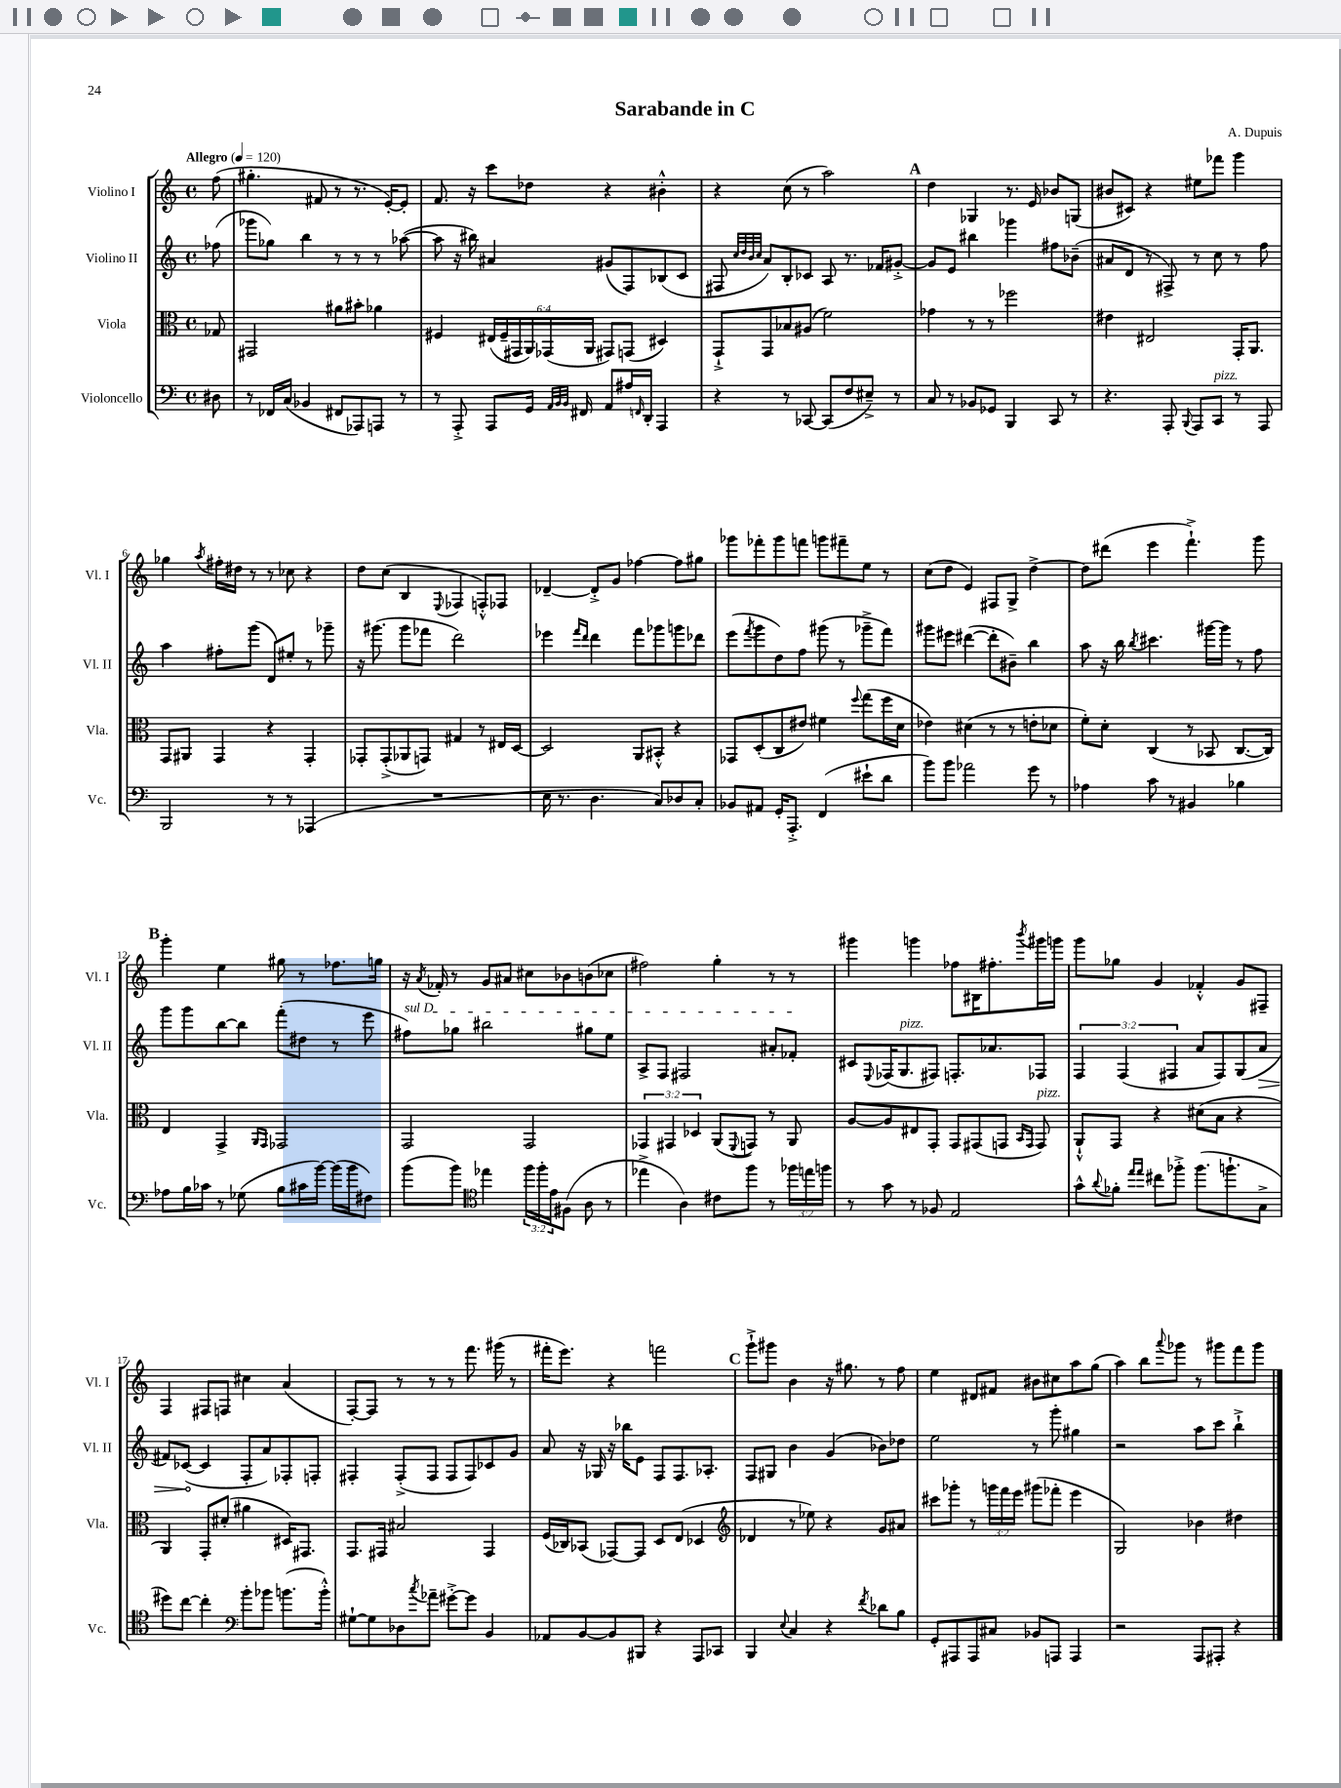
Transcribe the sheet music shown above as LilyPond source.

\header { title = "Sarabande in C" composer = "A. Dupuis" }
<<
\new StaffGroup <<
\new Staff = "s0" \with { instrumentName = "Violino I" shortInstrumentName = "Vl. I" } {
    \clef treble \key c \major \defaultTimeSignature \time 4/4 \partial 8 \tempo "Allegro" 4 = 120
    f''8( |
    gis''4.-. fis'8 r8 r8. e'16~-.) e'8-. |
    f'8. r16 c'''8 des''8 r4 bis'4-.-^ |
    r4 c''8( r8 a''2) |
    \mark \markup { \bold "A" } d''4 ges4 r8. e'16 bes'8 g8( |
    bis'8 cis'8) r4 eis''8 fes'''8 g'''4 |
    ges''4 \acciaccatura { a''8 } fis''16-. dis''16 r8 r8 ces''8 r4 |
    d''8 c''8( b4 \appoggiatura { e8 } fes4 f8-.-^) fes8 |
    des'4~-- des'8-.-> g'8 fes''4~ fes''8 gis''8 |
    ges'''8 fes'''8-. ges'''8 f'''8 g'''8 fis'''8-- e''8 r8 |
    c''8( d''8 e'4) fis8 g8-> d''4~-> |
    d''8 dis'''8( e'''4 f'''4.-!->) g'''8 |
    \mark \markup { \bold "B" } g'''4-. e''4 gis''8 r8 fes''8. g''16 |
    r16 \acciaccatura { a'8 } fes'16-. r8 g'8 ais'8 cis''8 bes'8 b'8( ces''8 |
    fis''2) g''4-. r8 r8 |
    gis'''4 g'''4 fes''8 bis16 fis''8.-. \acciaccatura { b'''8 } gis'''16 g'''16 |
    g'''8 ges''8 g'4 fes'4-.-^ g'8 fis8-- |
    f4 fis8 f8 cis''4 a'4( |
    f8~-.) f8 r8 r8 r8 f'''8. gis'''16( r8 |
    fis'''16-. e'''8.) r4 f'''2 |
    \mark \markup { \bold "C" } g'''8-!-> gis'''8 b'4 r16 gis''8. r8 f''8 |
    e''4 dis'8 fis'8 bis'8 cis''8 a''8 g''8( |
    a''4) b''8 \appoggiatura { a'''8 } ges'''8 r8 gis'''8 f'''8 gis'''8 \bar "|." |
}
\new Staff = "s1" \with { instrumentName = "Violino II" shortInstrumentName = "Vl. II" } {
    \clef treble \key c \major \defaultTimeSignature \time 4/4 \override Staff.TupletNumber.text = #tuplet-number::calc-fraction-text \partial 8
    fes''8( |
    ges'''8 ges''8) b''4 r8 r8 r8 aes''8~( |
    aes''8 r16 bis''16) ais'4 gis'8( f8) bes8( c'8 |
    fis8 \grace { c''32 d''32 b'32 c''32 } a'8) b8-. ces'8 a8 r8. fes'16 gis'8~-.-> |
    \mark \markup { \bold "A" } gis'8 e'8 bis''4 ges'''4 fis''8 bes'8--( |
    ais'8 d'8 r8 fis8->) r8 c''8 r8 f''8 |
    a''4 fis''8-. g'''8( d'8) eis''8-. r8 ges'''8-- |
    r16 gis'''8.( gis'''8 fes'''8 d'''2) |
    ees'''4 \grace { f'''16 d'''16 } d'''4 f'''8 ges'''8 g'''8 des'''8 |
    e'''8( \acciaccatura { f'''8 } g'''8 d''8) f''8 gis'''8( r8 ges'''8---> f'''8) |
    gis'''8 eis'''8 dis'''4~( dis'''8-. bis'8--) b''4 |
    a''8 r16 b''16 \acciaccatura { b''8 } cis'''4. gis'''16~ gis'''16 r8 f''8 |
    \mark \markup { \bold "B" } g'''8 g'''8 b''8~ b''8 f'''8-.( dis''8 r8 e'''8 |
    \once \override TextSpanner.bound-details.left.text = \markup { \italic "sul D" } fis''8\startTextSpan) ges''8 bis''2 gis''8 e''8 |
    a8-> f8 fis2 ais'8-. fes'8-.\stopTextSpan |
    cis'8 \appoggiatura { e8 } fes16( g8.^\markup { \italic "pizz." } fis8) f8.-. aes'8. fes8 |
    \tuplet 3/2 { f4 f4( fis4 } a'8 fis8) g8( \once \override Hairpin.circled-tip = ##t a'8\> |
    fis'8) ces'8~\!( ces'4 f8-. a'8) fes8-. f8-. |
    fis4-. fis8-.->( fis8 fis8 fis8) ces'8 g'8 |
    a'8 r16 ges16 r16 bes''16 e'8 f8 f8. aes8.-. |
    \mark \markup { \bold "C" } f8 gis8 b'4 g'4( bes'8) des''8 |
    e''2 r8 g'''8-. gis''4 |
    r2 a''8 c'''8 b''4-!-> \bar "|." |
}
\new Staff = "s2" \with { instrumentName = "Viola" shortInstrumentName = "Vla." } {
    \clef alto \key c \major \defaultTimeSignature \time 4/4 \override Staff.TupletNumber.text = #tuplet-number::calc-fraction-text \partial 8
    ges8 |
    gis,2 ais'8 bis'8-. aes'4 |
    fis4 \tuplet 6/4 { eis16( fis16-- gis,16 a,16) ges,16( a,16 } gis,8) g,8( dis4) |
    g,8-!-> g,8 bes8 ais8( f'2) |
    \mark \markup { \bold "A" } ges'4 r8 r8 fes''2 |
    eis'4 eis2 g,16-. a,8. |
    g,8 ais,8 g,4 r4 g,4-. |
    ges,8-. ges,8-.->( aes,8 g,8) gis4 r8 eis16 d16~ |
    d2 a,8 bis,8-.-^ r4 |
    ges,8 d8-.( c8 eis'8) fis'4 \appoggiatura { f''8 } g''8( f''16 d'16 |
    ees'4) dis'4( r8 r8 e'8-. des'8 |
    f'8-.) d'8-. c4( r8 bes,8 c8.~ c16) |
    \mark \markup { \bold "B" } e4 g,4-> \grace { a,16 g,16 } ges,2 |
    g,2 g,2 |
    \tuplet 3/2 { ges,4 gis,4 des4 } a,8( \appoggiatura { f,8 } g,8) r8 a,8 |
    a8~ a8 eis8 g,8-. g,8 gis,8( g,8 \grace { b,16 g,16 } g,8^\markup { \italic "pizz." }) |
    a,8-!-^ g,8 r4 dis'8( b8 r4 |
    a,4) g,8-. dis'8-.( ais'4 dis16) gis,8. |
    g,8. gis,16 bis2 gis,4 |
    f16( ces16) bes,8( ges,8~) ges,8 d8 e8( des4 |
    \mark \markup { \bold "C" } \clef treble des'4 r8 ees''8) r4 g'8 ais'8 |
    cis'''8 ges'''8-. r8 \tuplet 3/2 { g'''16 f'''16 e'''16 } gis'''8( fes'''8-. e'''4 |
    g2) bes'4 dis''4 \bar "|." |
}
\new Staff = "s3" \with { instrumentName = "Violoncello" shortInstrumentName = "Vc." } {
    \clef bass \key c \major \defaultTimeSignature \time 4/4 \override Staff.TupletNumber.text = #tuplet-number::calc-fraction-text \partial 8
    dis8 |
    r8 fes,16 c16( bes,4 fis,8 aes,,8) a,,8 r8 |
    r8 a,,8-.-> a,,8 g,16 \grace { a,32 b,32 b,32 } fis,16 a,8 ais16 \grace { f,16 } d,16-. a,,4 |
    r4 r8 ces,8~ ces,8( f8 eis8--->) r8 |
    \mark \markup { \bold "A" } c8 r8 bes,8 ges,8 b,,4 c,8 r8 |
    r4. a,,8-. \appoggiatura { b,,8 } a,,8 c,8^\markup { \italic "pizz." } r8 a,,8 |
    b,,2 r8 r8 aes,,4( |
    R1 |
    e16 r8. d4. c8) des8 c8-. |
    bes,8 ais,8 g,16-. a,,8.-.-> f,4( eis'8-! d'8 |
    b'8) b'8 aes'2 g'8 r8 |
    aes4 c'8 r8 bis,4 bes4 |
    \mark \markup { \bold "B" } aes8 b16 ces'16 r8 ges8( b8 cis'16 b'16~) b'16( b'16 fis8) |
    b'8( b'8) \clef tenor ees''4 \tuplet 3/2 { f''16 f''16-. e'16 } fis8( a8 r8 |
    ees''4-> a4) cis'8 f''8 r8 \tuplet 3/2 { fes''16 e''16 f''16 } |
    r8 g'8 r8 fes8 e2 |
    g'8-^ \appoggiatura { a'8 } fes'8-. \grace { e''16 e''16 } cis''8 fes''8-.-> fes''8.( f''8.-! g8-> |
    dis''8) c''8~ c''4-. \clef bass b'8-. bes'8 b'8.( b'16-.-^) |
    gis8~-! gis8 des8 \acciaccatura { c''8 } aes'8-- gis'8~-.-> gis'8 b,4 |
    aes,8 b,8~ b,8 bis,,8 r4 a,,8 ces,8 |
    \mark \markup { \bold "C" } b,,4 \appoggiatura { e8 } c4 r4 \acciaccatura { f'8 } des'8 b8 |
    g,8-. ais,,8 ais,,8 cis8 bes,8 a,,8 a,,4 |
    r2 a,,8 ais,,8-. r4 \bar "|." |
}
>>
>>
